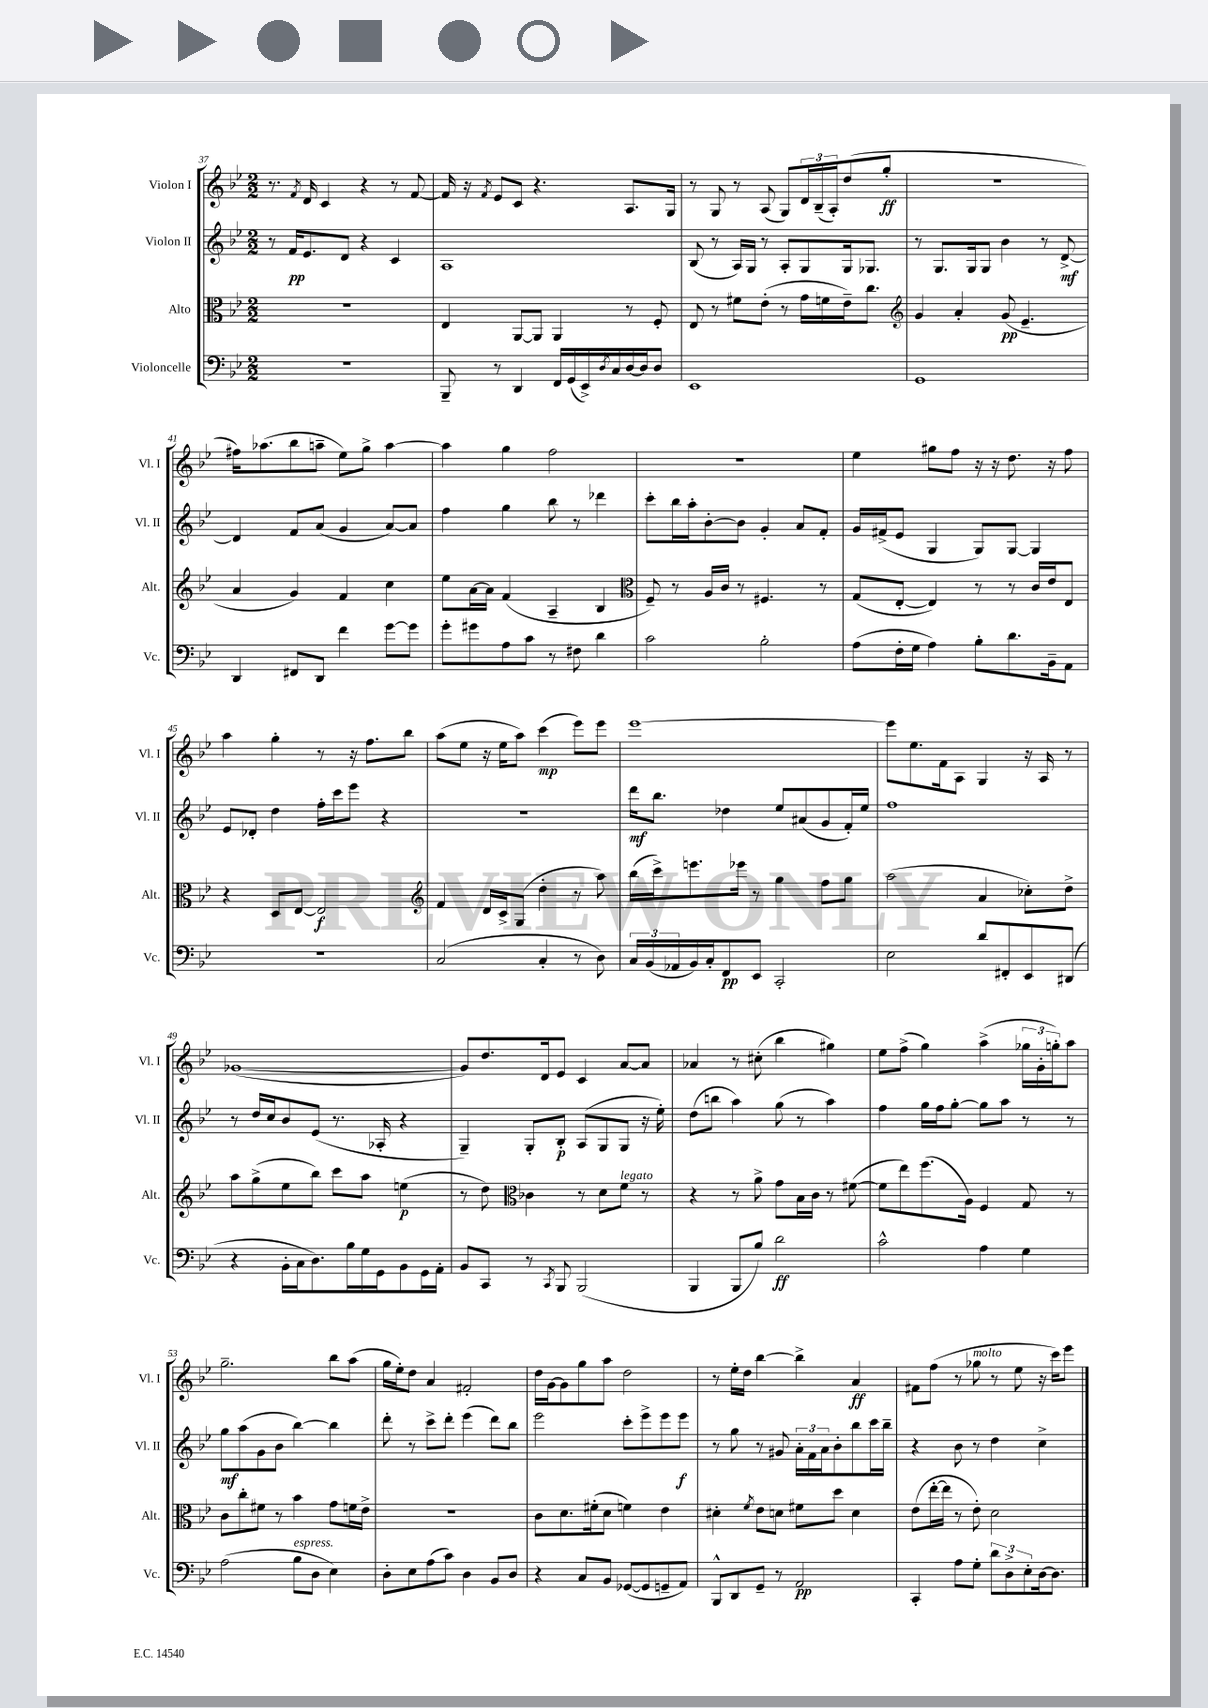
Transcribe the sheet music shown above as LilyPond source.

<<
\new StaffGroup <<
\new Staff = "s0" \with { instrumentName = "Violon I" shortInstrumentName = "Vl. I" } {
    \clef treble \key bes \major \numericTimeSignature \time 2/2
    r8. \acciaccatura { f'8 } d'16 c'4 r4 r8 f'8~ |
    f'16 r16 \acciaccatura { f'8 } ees'8 c'8 r4. a8. g16 |
    r8 g8 r8 a8( g8) \tuplet 3/2 { d'16 bes16--( a16-.) } d''8( g''8-.\ff |
    r1 |
    fis''16) aes''8.( bes''8 a''8-- ees''8) g''8-> a''4~ |
    a''4 g''4 f''2 |
    R1 |
    ees''4 gis''8 f''8 r16 r16 d''8. r16 f''8 |
    a''4 g''4-. r8 r16 f''8. bes''8 |
    a''8( ees''8 r16 ees''16 a''8) c'''4\mp( ees'''8) ees'''8 |
    ees'''1~ |
    ees'''8 ees''8. f'16 a8 g4 r16 a16 r8 |
    ges'1~( |
    ges'8) d''8. d'16 ees'8 c'4 a'8~ a'8 |
    aes'4 r8 cis''8-.( bes''4 gis''4) |
    ees''8 f''8->( g''4) a''4->( \tuplet 3/2 { ges''16 g'16-. g''16-.) } a''8 |
    g''2.-- bes''8 a''8( |
    g''16 ees''16-.) d''8 a'4 fis'2-. |
    d''16 g'16~ g'8 g''8 a''8 d''2 |
    r8 ees''16-. d''16 bes''4~ bes''4-> a'4\ff |
    fis'8 f''8( r8 ges''8^\markup { \italic "molto" } r8 ees''8 r16 c'''16) ees'''8 \bar "|." |
}
\new Staff = "s1" \with { instrumentName = "Violon II" shortInstrumentName = "Vl. II" } {
    \clef treble \key bes \major \numericTimeSignature \time 2/2
    r8 f'16\pp ees'8. d'8 r4 c'4 |
    a1 |
    bes8( r8 a16) g16 r8 a8-. g8 g16 ges8. |
    r8 g8. g16 g8 bes'4 r8 d'8~->\mf |
    d'4 f'8 a'8( g'4 a'8~) a'8 |
    f''4 g''4 bes''8 r8 des'''4 |
    c'''8-. bes''16 a''16-. bes'8~-. bes'8 g'4-. a'8 f'8-. |
    g'16 fis'16->( ees'8 g4 g8) g8~ g4 |
    ees'8 des'8-. d''4 f''16-. c'''16 ees'''8 r4 |
    R1 |
    d'''16\mf bes''8. des''4 ees''8 ais'8( g'8 f'16-.) ees''16 |
    f''1 |
    r8 d''16 c''16 bes'8 ees'8( r8. aes16-. r4 |
    g4--) g8-. bes8-.\p a8( g8 g8 r16 ees''16-.) |
    d''8( b''8 a''4) g''8( r8 a''4) |
    f''4 g''16 f''16 g''8~-. g''8 a''8 r8 r8 |
    g''8\mf a''8( g'8 bes'8 bes''4~) bes''4 |
    d'''8-. r8 c'''8-> d'''8-. ees'''4( d'''8) bes''8 |
    ees'''2 c'''8-. ees'''8-> ees'''8 ees'''8\f |
    r8 g''8 r8 gis'8 \tuplet 3/2 { a'16-. f'16 a'16 } bes'8-. bes''8 c'''16 bes''16-- |
    r4 bes'8 r8 d''4 c''4-> \bar "|." |
}
\new Staff = "s2" \with { instrumentName = "Alto" shortInstrumentName = "Alt." } {
    \clef alto \key bes \major \numericTimeSignature \time 2/2
    r1 |
    ees4 a,8~ a,8 a,4 r8 f8-. |
    ees8 r8 fis'8 ees'8-.( r8 g'16 f'16 ees'16--) c''8. |
    \clef treble g'4 a'4-. g'8\pp( ees'4.-- |
    a'4 g'4) f'4 c''4 |
    ees''8 a'16~ a'16 f'4( a4-- bes4 |
    \clef alto f8--) r8 a16 c'16 r8 fis4. r8 |
    g8( ees8~-. ees4) r8 r8 c'16 ees'16 ees8 |
    r4 d8 ees8~ ees2\f |
    \clef treble f'4 d'16 c'16-> g8( d''4-. r8 a''8) |
    bes''16( c'''16->) e'''8. ees'''16 r8 g''4 f''8 g''8 |
    a''2( a'4 ces''8-.) d''8-> |
    a''8 g''8->( ees''8 bes''8) c'''8 a''8 e''4\p( |
    r8 d''8) \clef alto ces'4 r8 d'8 f'8^\markup { \italic "legato" } r8 |
    r4 r8 a'8-> g'8 bes16 c'16 r8 fis'8~( |
    fis'8 ees''8) f''8.( a16) f4 g8 r8 |
    c'8 c''8-. fis'8 r8 bes'4 g'8 f'16 ees'16-> |
    R1 |
    c'8 d'8. fis'16-.( d'8 f'4) ees'4 |
    dis'4-. \acciaccatura { f'8 } ees'8 d'8 fis'8 d''8 d'4 |
    ees'8( ees''16~-. ees''16 r8 ees'8-.) d'2 \bar "|." |
}
\new Staff = "s3" \with { instrumentName = "Violoncelle" shortInstrumentName = "Vc." } {
    \clef bass \key bes \major \numericTimeSignature \time 2/2
    r1 |
    bes,,8-- r8 d,4 f,16 g,16( ees,16->) \acciaccatura { d8 } c16 d16~ d16 d8 |
    ees,1 |
    g,1 |
    d,4 fis,8 d,8 f'4 g'8~ g'8 |
    g'8-. gis'8 a8 c'8 r8 fis8 d'4 |
    c'2 bes2-. |
    a8( f16-. g16 a4) bes8-. d'8. bes,16-- a,8 |
    R1 |
    c2( c4-. r8 d8) |
    \tuplet 3/2 { c16 bes,16( aes,16 } bes,16) c16-. f,8\pp ees,8 c,2-. |
    ees2 d'8 fis,8-. ees,8 dis,8( |
    r4 bes,16-. c16 d8.) bes16 g16 g,16 bes,8 g,16 a,16-. |
    bes,8 c,8 r8 \acciaccatura { c,8 } bes,,8 bes,,2( |
    bes,,4 bes,,8 bes8) d'2\ff |
    c'2-^ a4 g4 |
    a2( bes8^\markup { \italic "espress." } d8 ees4) |
    d8-. ees8 a8( c'8) d4 bes,8 d8 |
    r4 c8 bes,8 ges,8~( ges,8 g,8-- a,8) |
    bes,,8-^ d,8 g,8-- r8 a,2\pp |
    c,4-. a8 g8-. \tuplet 3/2 { d'8 d8-> ees8-. } d16~ d8. \bar "|." |
}
>>
>>
\layout { \context { \Score currentBarNumber = #37 } }
